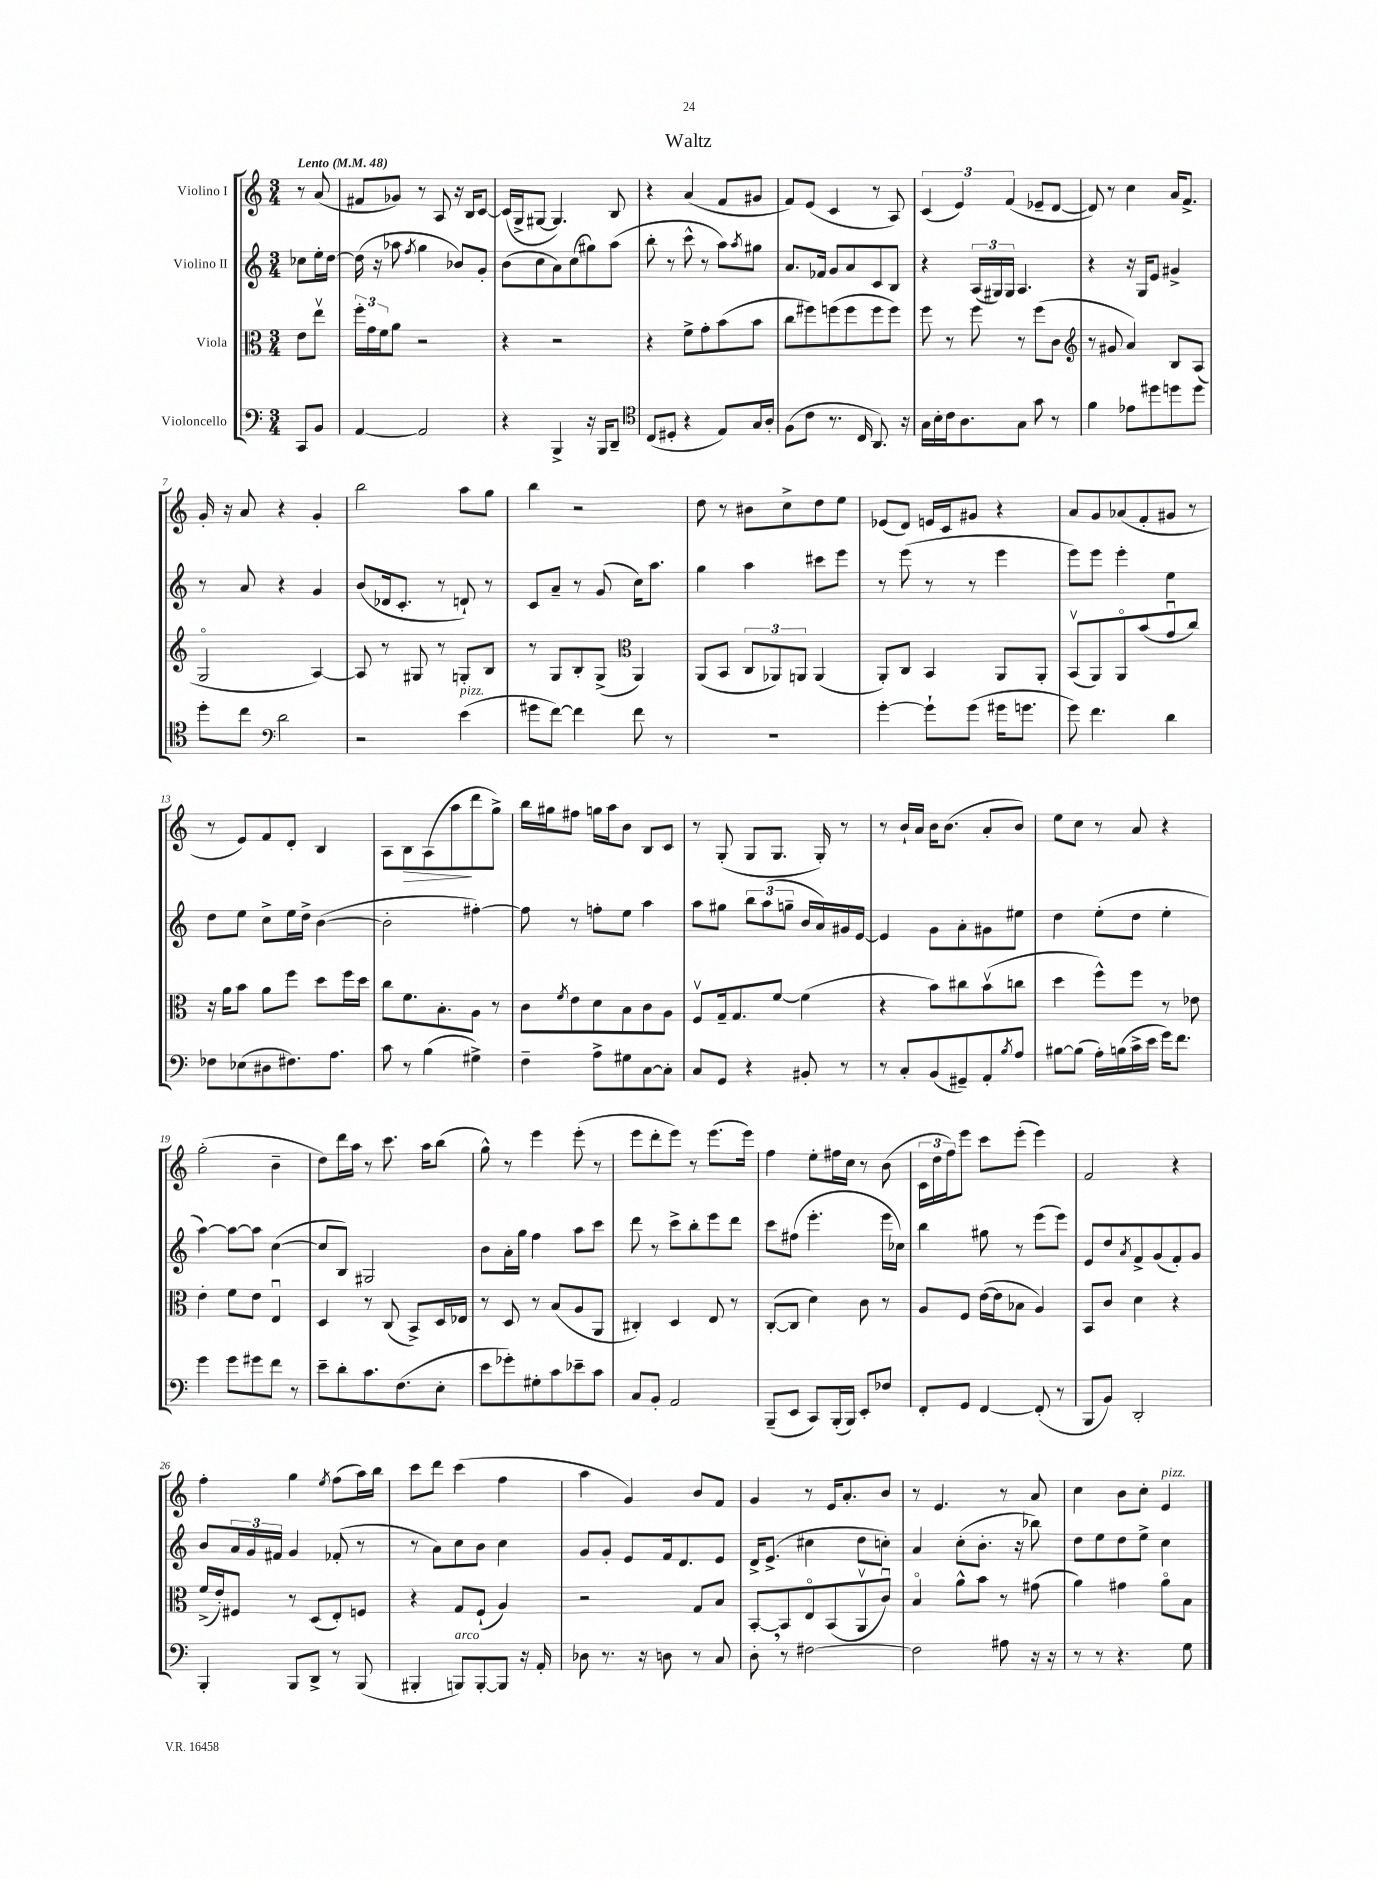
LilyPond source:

\header { title = "Waltz" }
<<
\new StaffGroup <<
\new Staff = "s0" \with { instrumentName = "Violino I" } {
    \clef treble \key c \major \numericTimeSignature \time 3/4 \partial 4 \tempo "Lento" 4 = 48
    r8 a'8( |
    fis'8 ges'8) r8 a8 r16 b16 c'8~ |
    c'16( g16-> gis8~ gis4.) b8 |
    r4 a'4( f'8 gis'8 |
    f'8) e'8( c'4 r8 a8) |
    \tuplet 3/2 { c'4( e'4) f'4( } ees'8-- d'8~ |
    d'8) r8 c''4 a'16 f'8.-> |
    g'16-. r16 a'8 r4 g'4-. |
    b''2 a''8 g''8 |
    b''4 r2 |
    d''8 r8 bis'8 c''8-> d''8 e''8 |
    ees'8( d'8) e'16 c'16 gis'8 r4 |
    a'8 g'8 aes'8( f'8-. gis'8 r8 |
    r8 e'8) f'8 d'8-. b4 |
    a8 b8\> a8( a''8\! d'''8 g''8->) |
    b''16 gis''16 fis''8 g''16 a''16 b'8 b8 c'8 |
    r8 g8-.( g8 g8. g16-.) r8 |
    r8 b'16-! a'16 b'16 b'8.( a'8-. b'8) |
    e''8 c''8 r8 a'8 r4 |
    g''2-.( b'4-- |
    d''8) d'''16 a''16 r8 c'''8. a''16 b''8( |
    g''8-^) r8 e'''4 e'''8-.( r8 |
    e'''8 d'''8-. e'''8) r8 e'''8.( e'''16) |
    f''4 e''8-. fis''16 c''16 r8 b'8( |
    \tuplet 3/2 { c'16 d''16 f''16) } e'''8 c'''8 e'''8-.( e'''4) |
    f'2 r4 |
    f''4-. g''4 \acciaccatura { e''8 } f''8( a''16) b''16 |
    c'''8 d'''8 c'''4( f''4 |
    a''4 g'4) b'8 f'8 |
    g'4 r8 e'16 a'8.-. b'8 |
    r8 e'4. r8 a'8 |
    c''4 b'8 c''8-. e'4^\markup { \italic "pizz." } \bar "|." |
}
\new Staff = "s1" \with { instrumentName = "Violino II" } {
    \clef treble \key c \major \numericTimeSignature \time 3/4 \partial 4
    ces''8 e''16-. d''16~ |
    d''16( r16 aes''8 \acciaccatura { f''8 } g''4 bes'8) g'8-. |
    b'8( c''8 a'8) c''8( gis''8) a''8( |
    b''8-. r8 c'''8-^ r8 a''8) \acciaccatura { a''8 } gis''8 |
    a'8. fes'16 g'8 a'8 c'8 b8 |
    r4 \tuplet 3/2 { a16( gis16) gis16 } a4. |
    r4 r16 g16 e'8 gis'4-> |
    r8 a'8 r4 g'4 |
    b'8( des'16 c'8.-. r8 d'8-!) r8 |
    c'8 a'8-- r8 g'8( c''16) a''8. |
    g''4 a''4 cis'''8 e'''8 |
    r8 e'''8( r8 r8 e'''4 |
    e'''8) e'''8 e'''4-. e''4 |
    d''8 e''8 c''8-> e''16 d''16-> b'4~( |
    b'2-. fis''4~-.) |
    fis''8 r8 f''8-. e''8 a''4 |
    a''8 gis''8 \tuplet 3/2 { b''8 a''8( g''8-- } b'16 a'16) gis'16 e'16~ |
    e'4 g'8 a'8-. gis'8 eis''8 |
    d''4 e''8-.( d''8 e''4-. |
    a''4~) a''8~ a''8 c''4~( |
    c''8 b8) gis2 |
    b'8 a'16-. g''16 f''4 a''8 c'''8 |
    d'''8 r8 c'''8-> b''8-. e'''8 d'''8 |
    c'''8 fis''8( e'''4.-. e'''16 ces''16) |
    b''4 gis''8 r8 e'''8( e'''8) |
    e'8 d''8 \acciaccatura { a'8 } f'8-> g'8( f'8-.) g'8 |
    b'8 \tuplet 3/2 { a'16 g'16 fis'16 } g'4 fes'8-.( r8 |
    r8 a'8) c''8 b'8 c''4 |
    g'8 g'8-. e'8 f'16 d'8. e'8 |
    d'16-> e'8.->( cis''4 d''8 c''8-.) |
    a'4 c''8-.( b'8.-. r16 bes''8) |
    d''8 e''8 d''8 e''8-> c''4 \bar "|." |
}
\new Staff = "s2" \with { instrumentName = "Viola" } {
    \clef alto \key c \major \numericTimeSignature \time 3/4 \partial 4
    e'8 e''8\upbow |
    \tuplet 3/2 { f''16-. g'16 f'16 } a'8 r2 |
    r4 r2 |
    r4 f'8-> g'8-. b'8( b'8 |
    c''8 fis''8) f''8( f''8 f''8 f''8) |
    f''8 r8 f''8 r8 f''8( c'8 |
    \clef treble r8 gis'8 a'4) b8 a8( |
    g2\flageolet a4~) |
    a8 r8 gis8 r8 g8-. b8 |
    r8 g8 b8-. g8->( \clef alto a,4) |
    a,8( b,8 \tuplet 3/2 { c8 aes,8) a,8 } a,4( |
    a,8-.) c8 b,4 a,8 a,8-. |
    b,8\upbow( a,8) a,8\flageolet b'8( g'8\downbow c''8) |
    r16 a'16 b'8 a'8 f''8 d''8 f''16 d''16 |
    c''8 f'8. b8.-. a8 r8 |
    c'8 \acciaccatura { f'8 } e'8 d'8 b8 c'8 a8 |
    f8\upbow g16-- g8. f'8~ f'4( |
    r4 b'8) cis''8 b'8\upbow( c''8 |
    d''4 f''8-^) f''8 r8 ees'8 |
    e'4-. f'8 e'8 e4\downbow |
    d4 r8 c8( b,8->) d16 ees16 |
    r8 d8 r8 b8( a8 a,8 |
    cis4-.) d4 e8 r8 |
    c8~-.( c8 d'4) c'8 r8 |
    a8 f8 e'16~( e'16 bes8 a4) |
    b,8 c'8 d'4 r4 |
    f'16->( e'16-.) fis8 r8 d8( e8-.) f8 |
    r4 g8 f8-!( a4) |
    r2 g8 b8 |
    b,8~-. b,8 e8\flageolet b,8( a,8\upbow c'8\downbow) |
    b4\flageolet a'8-^ b'8 r8 gis'8( |
    a'4) gis'4 a'8\flageolet b8 \bar "|." |
}
\new Staff = "s3" \with { instrumentName = "Violoncello" } {
    \clef bass \key c \major \numericTimeSignature \time 3/4 \partial 4
    c,8 b,8 |
    a,4~ a,2 |
    r4 b,,4-> r16 b,,16 d,8-- |
    \clef tenor c8( dis8-. r4 e8) g16 a16-. |
    f8( c'8 r8. c16 a,8.) r16 |
    g16 b16-. c'16 a8. g8 g'8 r8 |
    f'4 ees'8 dis''8 d''8 d''8 |
    d''8-. c''8 \clef bass d'2 |
    r2 e'4^\markup { \italic "pizz." }( |
    gis'8 f'8~) f'4 f'8 r8 |
    R2. |
    g'4~-. g'8-! g'8( gis'16 g'8. |
    g'8) f'4. d'4 |
    fes8 ees8( dis8 fis8.) a8. |
    c'8 r8 b4( gis4->) |
    f4-- a8-> gis8 c8~ c8-. |
    c8 g,8 r4 bis,8-. r8 |
    r8 c8-. b,8( gis,8--) a,8-. \acciaccatura { b8 } a8 |
    bis8~ bis8( a16-.) b16( c'16-> e'16 g'16) f'8. |
    g'4 g'8 gis'8 f'8 r8 |
    e'8-- d'8-. c'8. f8.( e8-. |
    e'8 ges'8-.) gis8-. c'8 ees'8-- c'8 |
    c8 b,8-. a,2 |
    b,,8--( e,8 c,8) b,,16-.( b,,16) e,8-. fes8 |
    f,8-. g,8 f,4~ f,8-.( r8 |
    b,,8 b,8) d,2-. |
    b,,4-. b,,8 d,8-> r8 b,,8( |
    bis,,4-. b,,8^\markup { \italic "arco" }) b,,8~-. b,,8 r16 a,16-. |
    des8 r8. r16 d8 r8 c8 |
    d8-. \breathe r8 fis2~ |
    fis2 ais8 r16 r16 |
    r8 r8 r4. g8 \bar "|." |
}
>>
>>
